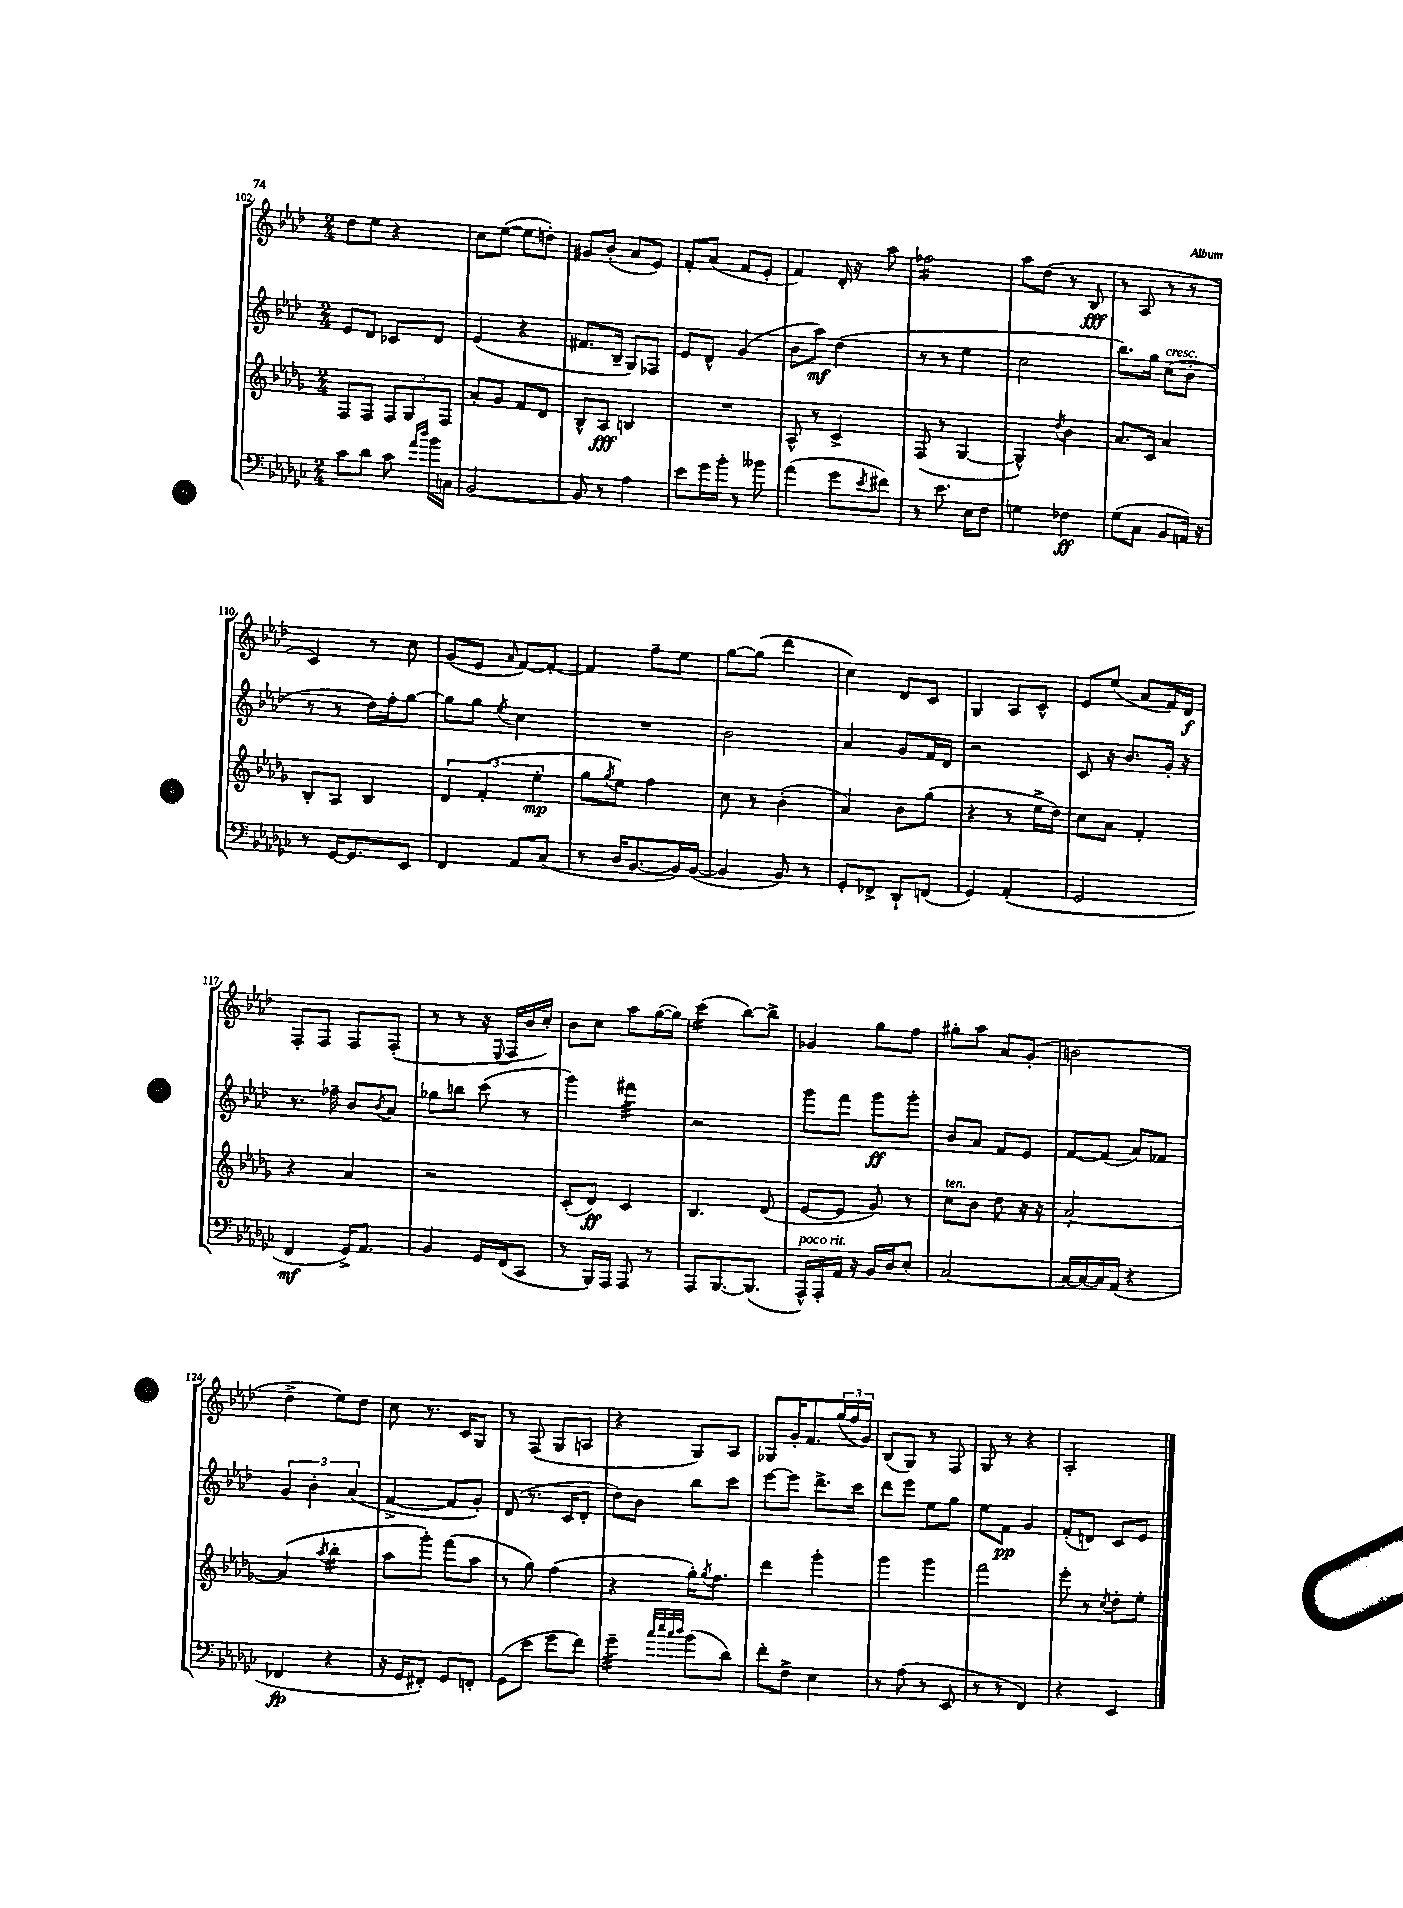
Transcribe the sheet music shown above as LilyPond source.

<<
\new StaffGroup <<
\new Staff = "s0" {
    \clef treble \key aes \major \numericTimeSignature \time 2/4
    des''8 ees''8 r4 |
    c''8 ees''8~( ees''8 d''8-.) |
    gis'8 bes'8-.( aes'8 ees'8) |
    f'8-. aes'8( f'8 ees'8-. |
    f'4) des'16-. r16 aes''8 |
    fes''2:16 |
    aes''8 des''8( r8 bes8\fff |
    r8 aes8 r8 r8 |
    c'4) r8 c''8 |
    g'8( ees'8 \grace { aes'16 } f'8~) f'8~-. |
    f'4 f''8-- ees''8 |
    g''8~ g''8( des'''4 |
    c''4) des'8 c'8 |
    g4 aes8 c'8-^ |
    ees'8 ees''8( aes'8 f'16) des'16\f |
    f8-. f8 f8 f8-.( |
    r8 r8 r16 \appoggiatura { ees8 } f16 bes'16 c''16-.) |
    bes'8 c''8 aes''8 g''16~( g''16) |
    c'''4:16( bes''8~) bes''8-> |
    ges'4 g''8 f''8 |
    gis''8-. aes''8 aes'8 g'8-.( |
    b'2 |
    des''4-> ees''8) des''8 |
    c''8 r8. c'16 g8 |
    r8 f8( g8 a8 |
    r4 g8) aes8 |
    ges8 g'16-. f'8. \tuplet 3/2 { g''16( f''16 g'16) } |
    bes8( g8) r8 f8 |
    g8 r8 r4 |
    aes2-. \bar "|." |
}
\new Staff = "s1" {
    \clef treble \key aes \major \numericTimeSignature \time 2/4
    ees'8 des'8 ces'8 des'8 |
    ees'4( r4 |
    fis'8. bes16-- g8) fes8 |
    ees'8 des'8-^ g'4( |
    bes'8 aes''8\mf) des''4( |
    r8 r8 ees''4 |
    c''2 |
    bes''8.) g''16 c''8^\markup { \italic "cresc." }( bes'8-. |
    r8 r8 des''16) f''16-. g''8~ |
    g''8 g''8 \acciaccatura { ees''8 } c''4 |
    R2 |
    bes'2 |
    aes'4 g'8 f'16 des'16 |
    r2 |
    c'8 r16 bes'8. g'16-. r16 |
    r8. fes''16-- bes'8 \acciaccatura { bes'8 } aes'8 |
    ges''8 b''8 c'''8( r8 |
    g'''4) fis'''4:32 |
    r2 |
    g'''8 f'''8 g'''8\ff g'''8-. |
    bes'8 aes'8 f'8 ees'8 |
    f'8~ f'8( aes'8) fes'8 |
    \tuplet 3/2 { g'4 bes'4-. aes'4( } |
    f'4~-> f'8 g'8-.) |
    des'8( r8. c'16 des'8-. |
    des''8) bes'8 bes''8 c'''8 |
    ees'''8~ ees'''8 des'''8.-> c'''16 |
    des'''8 ees'''8 ees''8 g''8 |
    ees''8 f'8\pp g'4 |
    f'8-.( d'8) c'8 ees'8 \bar "|." |
}
\new Staff = "s2" {
    \clef treble \key des \major \numericTimeSignature \time 2/4
    f8 f8 \tuplet 3/2 { f8 ges8 f8 } |
    aes'8-. ges'8 f'8 des'8 |
    bes8-^ aes8\fff b4 |
    R2 |
    aes8-^ r8 c'4-> |
    f8( r8 ges4~ |
    ges4-^) \acciaccatura { des''8 } bes'4 |
    aes'8. c'16 aes'4 |
    bes8-. aes8 bes4 |
    \tuplet 3/2 { des'4 f'4-.( ees''4-.\mp } |
    ges''8 \acciaccatura { ges''8 } ees''8) f''4 |
    c''8 r8 bes'4-.( |
    aes'4) bes'8 ges''8( |
    r4 r8 ees''16-> des''16) |
    c''8 aes'8 f'4-. |
    r4 aes'4 |
    r2 |
    c'8-.( des'8\ff) c'4 |
    bes4. des'8( |
    ees'8~ ees'8 ges'8) r8 |
    c''8^\markup { \italic "ten." } bes'8 des''8 r16 r16 |
    aes'2~-. |
    aes'4( \acciaccatura { aes''8 } bes''4:16-. |
    aes''8 ges'''8-.) f'''8( aes''8 |
    r8 ges''8) f''4( |
    r4 ges''16-.) \acciaccatura { ges''8 } f''8. |
    des'''4 ges'''4-. |
    ges'''4 ges'''4 |
    f'''2 |
    ees'''8-. r8 \acciaccatura { c''8 } des''8-. ees''8-. \bar "|." |
}
\new Staff = "s3" {
    \clef bass \key ges \major \numericTimeSignature \time 2/4
    ces'8 des'8 ces'8 \grace { aes'16 des''16 } bes'16 c16 |
    bes,2~ |
    bes,8 r8 aes4 |
    ees'8 ges'16 bes'16-. r8 beses'8 |
    aes'4( ges'8 \acciaccatura { ees'8 } fis'8) |
    r8 ees'8. ees16 f8 |
    g4 fes4\ff |
    ges8( ces8 bes,8 a,16) r16 |
    r8 ges,16~ ges,8. ees,8 |
    f,4 aes,8 ces8( |
    r8 des16 bes,8.~ bes,16) bes,16~( |
    bes,4 bes,8) r8 |
    ges,8-. fes,8-> des,8-! f,8( |
    ges,4) aes,4-.( |
    ges,2 |
    f,4\mf ges,16->) aes,8. |
    bes,4 ges,16 f,16( ces,8 |
    r8 bes,,16) aes,,16 aes,,8 r8 |
    aes,,8 bes,,8.~ bes,,8.( |
    aes,,16-^^\markup { \italic "poco rit." }) aes,,16-. aes,16 r16 bes,16 des16 ees8-. |
    ces2~ |
    ces16~ ces16~ ces16 aes,16( r4 |
    fes,4\fp r4 |
    r16 ges,16 fis,8-.) ges,8 f,8-. |
    ges,8( ees'8 ges'8 f'8) |
    ges'4:32-- \grace { ces''32 ees''32 ces''32 des''32 } bes'8( des'8) |
    f'8-. f8-> ees4 |
    r8 aes8( r8 ees,8 |
    r8 r8 f,4) |
    r4 ees,4 \bar "|." |
}
>>
>>
\layout { \context { \Score currentBarNumber = #102 } }
